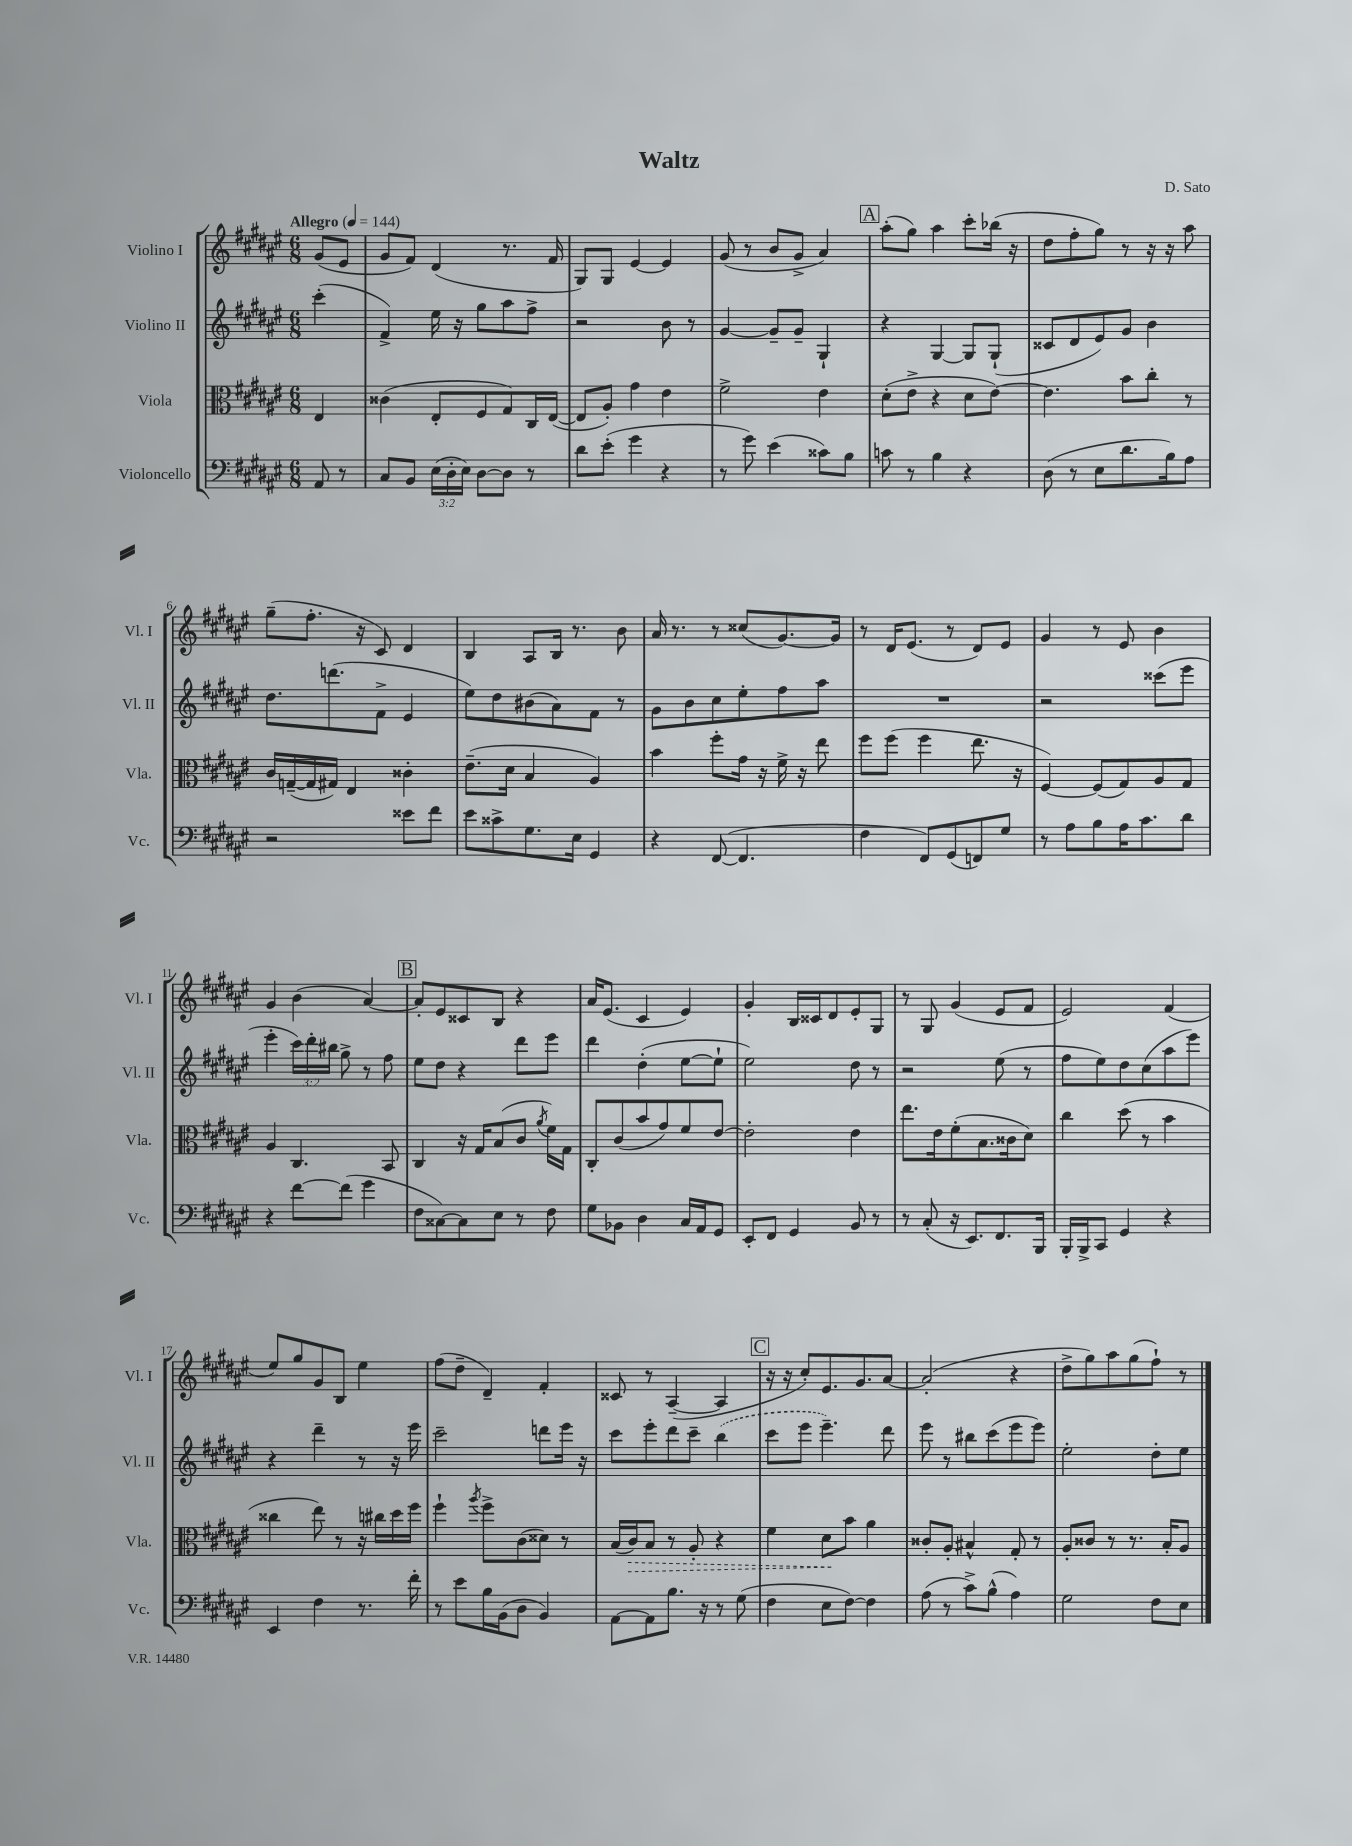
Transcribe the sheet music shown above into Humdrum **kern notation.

**kern	**kern	**kern	**kern
*staff4	*staff3	*staff2	*staff1
*clefF4	*clefC3	*clefG2	*clefG2
*k[f#c#g#d#a#e#]	*k[f#c#g#d#a#e#]	*k[f#c#g#d#a#e#]	*k[f#c#g#d#a#e#]
*M6/8	*M6/8	*M6/8	*M6/8
*MM144	*MM144	*MM144	*MM144
8AA#	4E#	(4ccc#'	(8g#
8r	.	.	8e#
=	=	=	=
8C#	(4c##	4f#^)	8g#
8BB	.	.	8f#)
(24E#	8E#'	16ee#	(4d#
24D#'	.	.	.
.	.	16r	.
24E#)	.	.	.
[8D#	8F#	8gg#	.
8D#]	8G#)	8aa#	8.r
8r	16C#	8ff#^	.
.	([16E#	.	16f#
=	=	=	=
8d#	8E#]	2r	8G#)
(8e#'	8A#')	.	8G#
4g#	4g#	.	[4e#
4r	4e#	8b	4e#]
.	.	8r	.
=	=	=	=
8r	2f#^	[4g#	(8g#
8g#)	.	.	8r
(4e#	.	8g#~]	8b
.	.	8g#~	8g#^
8c##)	4e#	4G#`	4a#)
8B	.	.	.
=	=	=	=
8c	(8d#'	4r	(8aa#'
8r	8e#^	.	8gg#)
4B	4r	[4G#	4aa#
4r	8d#	8G#]	8ccc#'
.	[8e#)	(8G#`	(16bb-
.	.	.	16r
=	=	=	=
(8D#	4.e#]	8c##	8dd#
8r	.	8d#	8ff#'
8E#	.	8e#)	8gg#)
8.d#	8b	8g#	8r
.	8cc#'	4b	16r
16B)	.	.	16r
8A#	8r	.	8aa#
=	=	=	=
2r	16c#	8.dd#	(8gg#~
.	([16G~	.	.
.	16G]	.	8.ff#'
.	16G#)	(8.ddd	.
.	4E#	.	.
.	.	.	16r
.	.	8f#^	8c#)
8e##	4c##'	4e#	4d#
8f#	.	.	.
=	=	=	=
8e#	(8.e#~	8ee#)	4B
8c##^	.	8dd#	.
.	16d#	.	.
8.G#	4B	(8b#	8A#
.	.	8a#)	16B
16E#	.	.	8.r
4GG#	4A#)	8f#	.
.	.	8r	8b
=	=	=	=
4r	4b	8g#	16a#
.	.	.	8.r
.	.	8b	.
([8FF#	8ff#'	8cc#	8r
4.FF#]	16g#	8ee#'	(8cc##
.	16r	.	.
.	16f#^	8ff#	[8.g#)
.	16r	.	.
.	8ee#	8aa#	.
.	.	.	16g#]
=	=	=	=
4F#	8ff#	2.r	8r
.	(8ff#	.	16d#
.	.	.	(8.e#
8FF#)	4ff#	.	.
(8GG#	.	.	8r
8FF)	8.ee#	.	8d#)
8G#	.	.	8e#
.	16r	.	.
=	=	=	=
8r	[4F#)	2r	4g#
8A#	.	.	.
8B	(8F#]	.	8r
16A#	8G#)	.	8e#
8.c#	.	.	.
.	8A#	(8ccc##	4b
8d#	8G#	8eee#	.
=	=	=	=
4r	4A#	4eee#'	4g#
[8f#	4.C#	24ccc#)	(4b
.	.	24ddd#'	.
.	.	24bb#	.
(8f#]	.	8gg#^	.
4g#	.	8r	[4a#)
.	8BB	8ff#	.
=	=	=	=
8F#	4C#	8ee#	8a#']
[8C##)	.	8dd#	8e#
8C##]	16r	4r	8c##
.	16G#	.	.
8E#	(8B	.	8B
8r	8c#	8ddd#	4r
.	8qa#	.	.
8F#	16f#)	8eee#	.
.	16G#	.	.
=	=	=	=
8G#	8C#'	4ddd#	16a#
.	.	.	(8.e#
8BB-	(8c#	.	.
4D#	8b	(4dd#'	4c#
.	8g#)	.	.
16C#	8f#	[8ee#	4e#)
16AA#	.	.	.
8GG#	[8e#	8ee#`]	.
=	=	=	=
8EE#'	2e#']	2ee#)	4g#'
8FF#	.	.	.
4GG#	.	.	16B
.	.	.	16c##
.	.	.	8d#
8BB	4e#	8dd#	8e#'
8r	.	8r	8G#
=	=	=	=
8r	8.ee#	2r	8r
(8C#'	.	.	8G#
.	16e#	.	.
16r	(8f#'	.	(4g#
8.EE#)	.	.	.
.	8.B	.	.
8.FF#	.	(8ee#	8e#
.	16c##	.	.
.	8d#)	8r	8f#
16BBB	.	.	.
=	=	=	=
16BBB'	4cc#	8ff#	2e#)
16BBB^	.	.	.
8CC#	.	8ee#)	.
4GG#	(8dd#	8dd#	.
.	8r	(8cc#	.
4r	4b	8aa#	(4f#
.	.	8eee#)	.
=	=	=	=
4EE#	4cc##	4r	8ee#)
.	.	.	8gg#
4F#	8ee#)	4ddd#~	8g#
.	8r	.	8B
8.r	16r	8r	4ee#
.	16cc#	.	.
.	16dd#	16r	.
16f#'	16ff#	16eee#	.
=	=	=	=
8r	4ff#`	2ccc#~	(8ff#
8e#	.	.	8dd#~
.	8qaa#	.	.
16B	8ff#^	.	4d#~)
(16BB	.	.	.
8D#	(8c#	.	.
4BB)	8d##)	8ddd	4f#'
.	8r	16eee#	.
.	.	16r	.
=	=	=	=
[8AA#	(16B	8ccc#	8c##
.	16c#)	.	.
8AA#]	8B	8eee#'	8r
8.B	8r	8ddd#	([4A#~
.	8A#'	8ccc#~	.
16r	.	.	.
8r	4r	(4bb	4A#]
(8G#	.	.	.
=	=	=	=
4F#	4f#	8ccc#	16r
.	.	.	16r
.	.	8eee#	8cc#')
8E#	8d#	4.eee#~)	8.e#
[8F#)	8b	.	.
.	.	.	8.g#
4F#]	4a#	.	.
.	.	8ddd#	[8a#
=	=	=	=
(8A#	8c##'	8eee#	(2a#']
8r	8A#'	8r	.
8c#^)	4B#^^	8bb#	.
(8B^^	.	(8ccc#	.
4A#)	8G#'	8eee#	4r
.	8r	8eee#)	.
=	=	=	=
2G#	8A#'	2ee#'	8dd#^
.	8c##	.	8gg#)
.	8r	.	8aa#
.	8.r	.	(8gg#
8F#	.	8dd#'	8ff#`)
.	16B'	.	.
8E#	8A#	8ee#	8r
==	==	==	==
*-	*-	*-	*-
